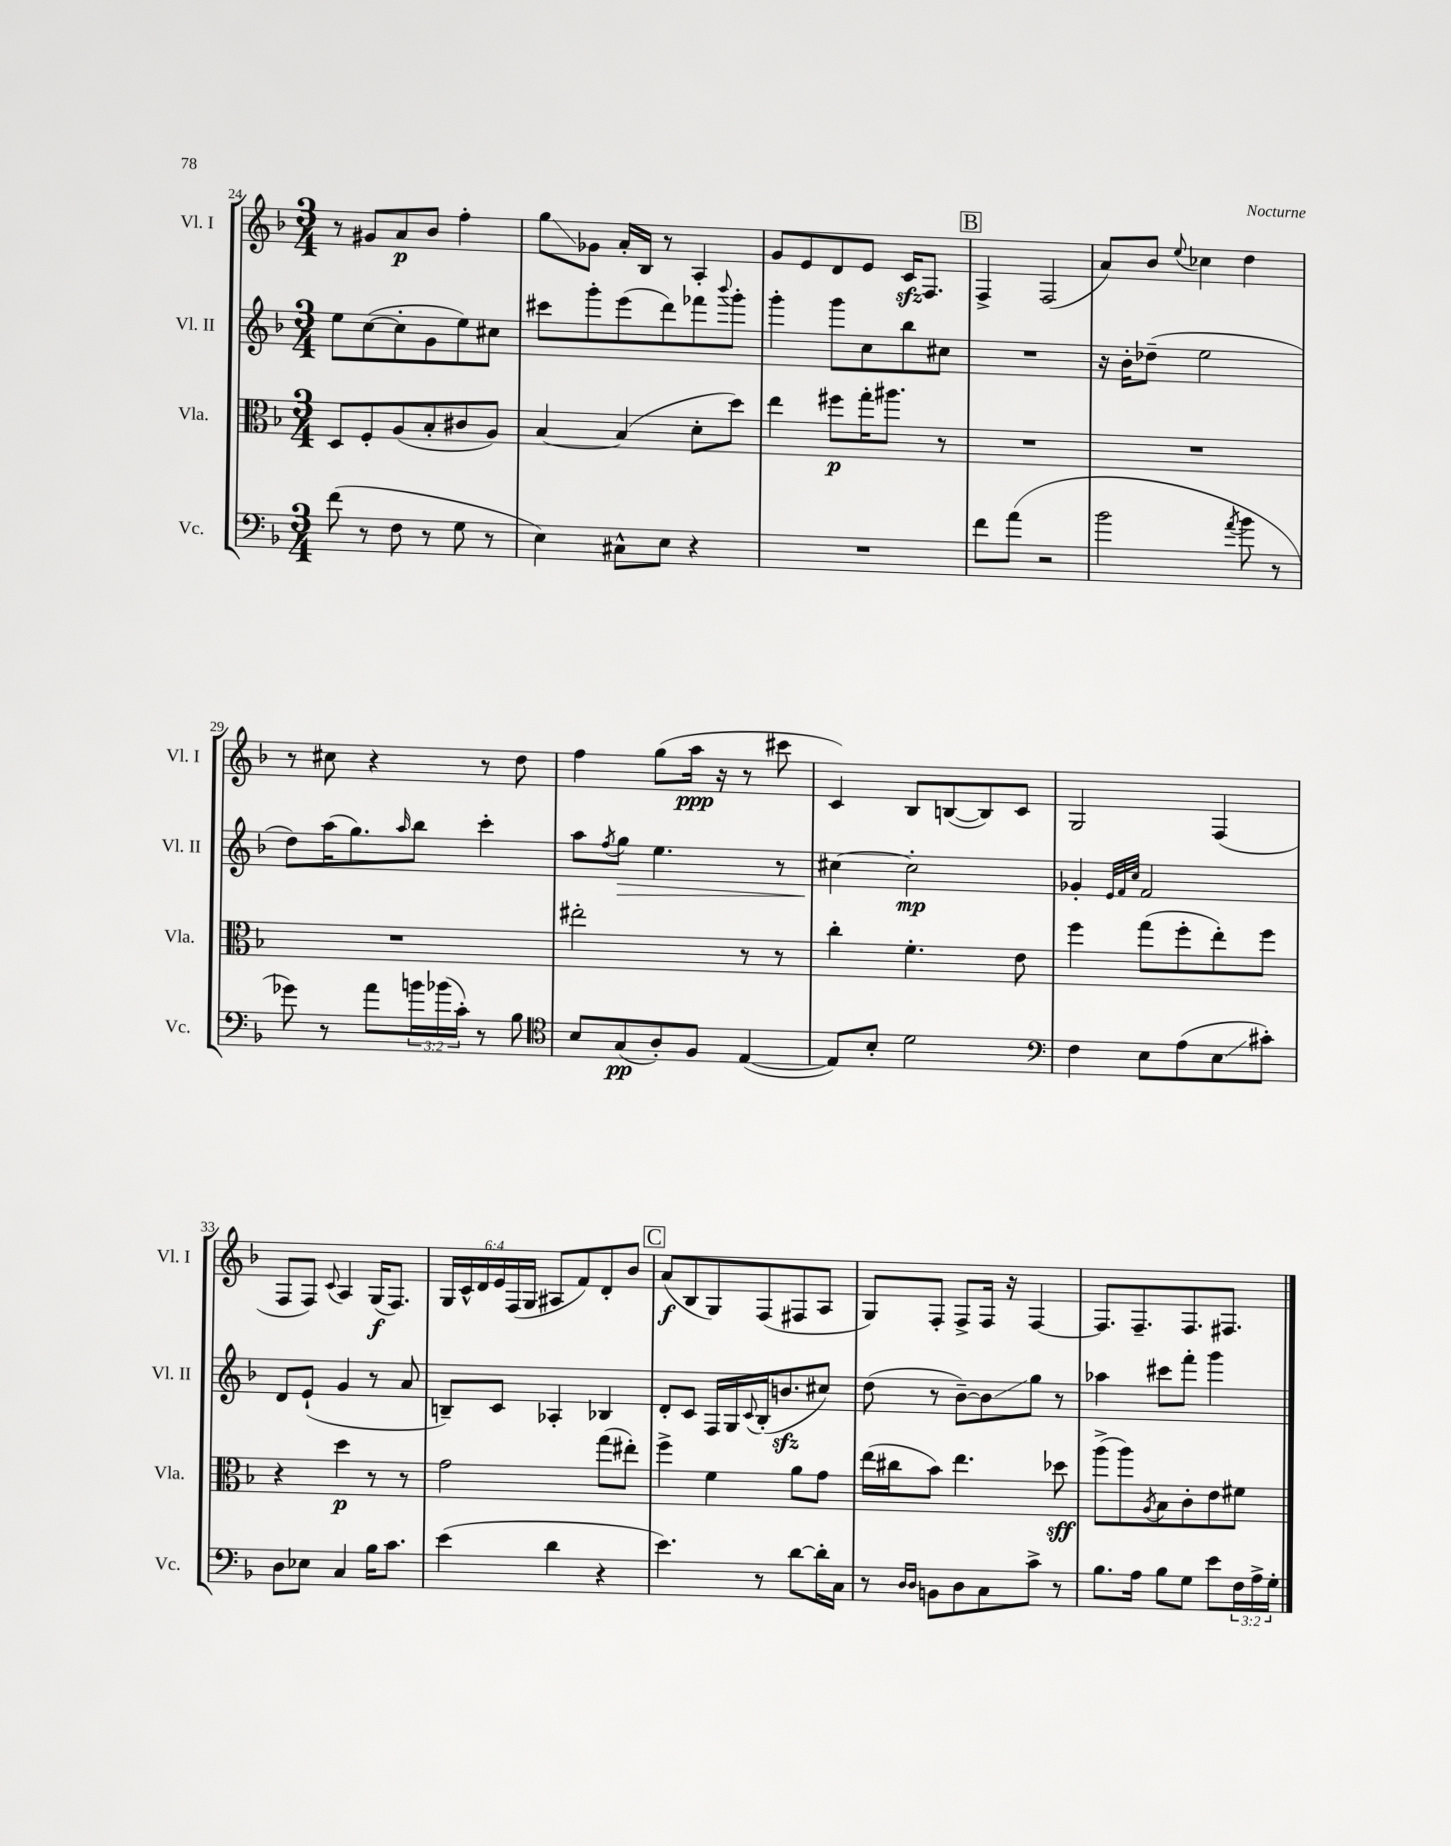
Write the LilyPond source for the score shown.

<<
\new StaffGroup <<
\new Staff = "s0" \with { instrumentName = "Vl. I" shortInstrumentName = "Vl. I" } {
    \clef treble \key f \major \numericTimeSignature \time 3/4 \override Staff.TupletNumber.text = #tuplet-number::calc-fraction-text
    r8 gis'8 a'8\p bes'8 f''4-. |
    g''8\glissando ges'8 a'16-. bes16 r8 a4-. |
    g'8 e'8 d'8 e'8 c'16\sfz f8. |
    \mark \markup { \box "B" } f4-> f2( |
    a'8) bes'8 \appoggiatura { e''8 } ces''4 d''4 |
    r8 cis''8 r4 r8 d''8 |
    f''4 g''8( a''16\ppp r16 r8 cis'''8 |
    c'4) bes8 b8~( b8) c'8 |
    g2 f4( |
    f8 f8) \appoggiatura { c'8 } a4 g16\f( f8.) |
    \tuplet 6/4 { g16 c'16-^ d'16 e'16 f16( g16 } ais8 f'8) d'8-. bes'8 |
    \mark \markup { \box "C" } a'8\f( bes8 g8) f8( fis8 a8 |
    g8) f8-. f8-> f16 r16 f4~ |
    f8. f8.-- f8. fis8. \bar "|." |
}
\new Staff = "s1" \with { instrumentName = "Vl. II" shortInstrumentName = "Vl. II" } {
    \clef treble \key f \major \numericTimeSignature \time 3/4
    e''8 c''8~( c''8-. g'8 e''8) cis''8 |
    cis'''8 g'''8-. e'''8( d'''8) fes'''8 \appoggiatura { bes'''8 } g'''8-. |
    g'''4-. g'''8 c''8 bes''8 cis''8 |
    \mark \markup { \box "B" } R2. |
    r16 bes'16-. des''8--( e''2 |
    d''8) a''16( g''8.) \grace { a''16 } bes''8 c'''4-. |
    a''8 \acciaccatura { f''8 } g''8\> e''4. r8 |
    cis''4~\! cis''2-.\mp |
    ges'4-. \grace { e'32 f'32 c''32 } f'2 |
    d'8 e'8-!( g'4 r8 a'8 |
    b8--) c'8 aes4-. bes4 |
    \mark \markup { \box "C" } d'8-. c'8 f16 g16 \appoggiatura { c'8 } bes16-.( b'8.\sfz cis''8) |
    d''8( r8 bes'8~--) bes'8\glissando g''8 r8 |
    aes''4 cis'''8 f'''8-. g'''4 \bar "|." |
}
\new Staff = "s2" \with { instrumentName = "Vla." shortInstrumentName = "Vla." } {
    \clef alto \key f \major \numericTimeSignature \time 3/4
    d8 f8-. a8( bes8-. cis'8 a8) |
    bes4~ bes4( d'8-. d''8) |
    e''4 fis''8\p g''16-. ais''8. r8 |
    \mark \markup { \box "B" } R2. |
    R2. |
    R2. |
    eis''2-. r8 r8 |
    c''4-. f'4.-. e'8 |
    f''4 g''8( f''8-. e''8-.) f''8 |
    r4 d''4\p r8 r8 |
    g'2 g''8( eis''8-.) |
    \mark \markup { \box "C" } f''4-> f'4 a'8 g'8 |
    e''16( cis''16 bes'8) e''4. des''8\sff |
    a''8->( a''8) \acciaccatura { a8 } bes8 c'8-. e'8 fis'8 \bar "|." |
}
\new Staff = "s3" \with { instrumentName = "Vc." shortInstrumentName = "Vc." } {
    \clef bass \key f \major \numericTimeSignature \time 3/4 \override Staff.TupletNumber.text = #tuplet-number::calc-fraction-text
    f'8( r8 f8 r8 g8 r8 |
    e4) cis8-^ e8 r4 |
    R2. |
    \mark \markup { \box "B" } f'8 a'8( r2 |
    bes'2 \acciaccatura { a'8 } bes'8 r8 |
    ges'8) r8 a'8 \tuplet 3/2 { b'16 bes'16( c'16-.) } r8 bes8 |
    \clef tenor bes8 g8\pp( a8-.) f8 e4~( |
    e8) bes8-. d'2 |
    \clef bass f4 e8 a8( e8\glissando cis'8-.) |
    d8 ees8 c4 bes16 c'8. |
    e'4( d'4 r4 |
    \mark \markup { \box "C" } e'4.) r8 d'8~ d'16-. c16 |
    r8 \grace { d16 d16 } b,8 d8 c8 c'8-> r8 |
    bes8. a16 bes8 g8 e'8 \tuplet 3/2 { f16 a16-> g16-. } \bar "|." |
}
>>
>>
\layout { \context { \Score currentBarNumber = #24 } }
